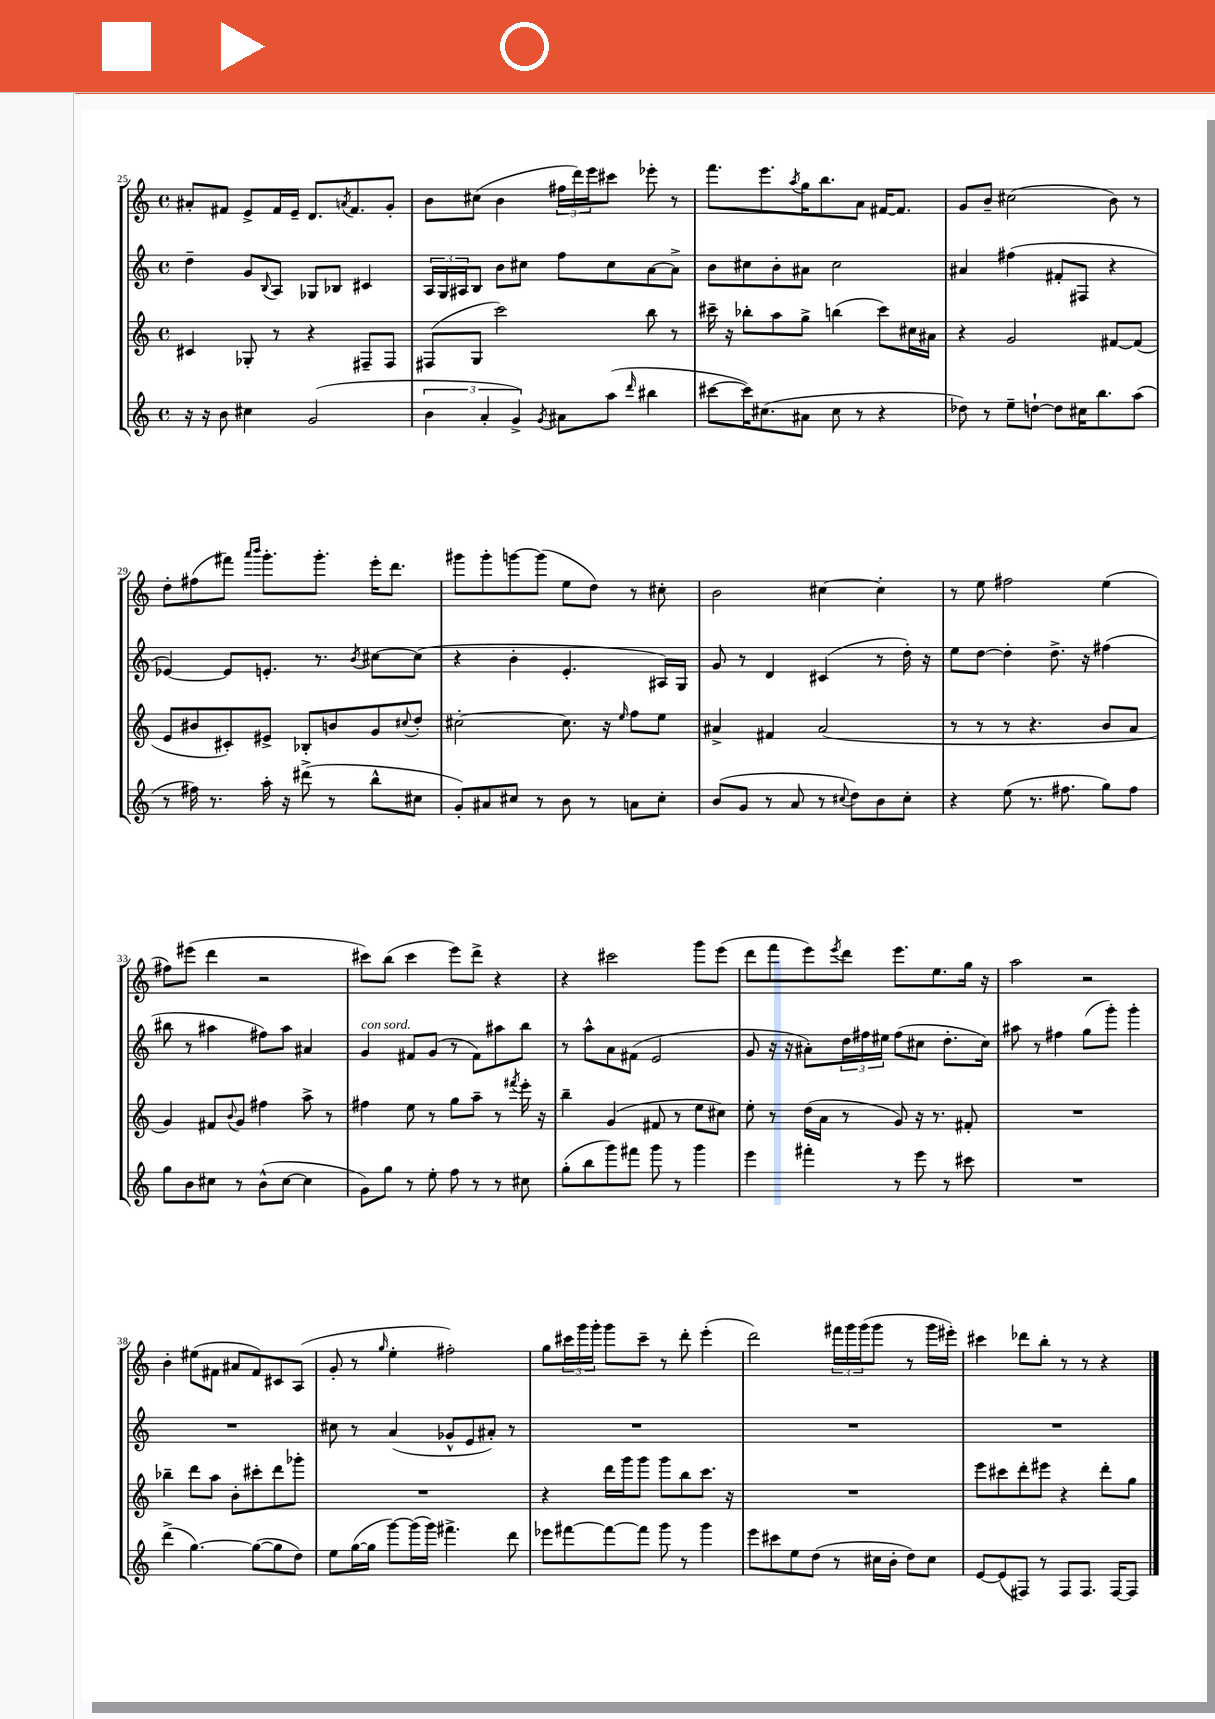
<<
\new StaffGroup <<
\new Staff = "s0" {
    \clef treble \key c \major \defaultTimeSignature \time 4/4
    ais'8-. fis'8 e'8-> fis'16 e'16-- d'8. \acciaccatura { a'8 } fis'8. g'8-. |
    b'8 cis''8( b'4 \tuplet 3/2 { fis''16 d'''16) e'''16 } cis'''8 ees'''8-. r8 |
    f'''8. e'''8. \acciaccatura { a''8 } g''16 b''8. a'8 fis'16~ fis'8. |
    g'8 b'8-- cis''2( b'8) r8 |
    d''8-. fis''8( fis'''8) \grace { a'''16 b'''16 } g'''8.-. g'''8.-. e'''16-. d'''8. |
    gis'''8 gis'''8-. g'''8~ g'''8( e''8 d''8) r8 cis''8-. |
    b'2 cis''4~ cis''4-. |
    r8 e''8 fis''2 e''4( |
    fis''8) eis'''8( d'''4 r2 |
    cis'''8) b''8( cis'''4 e'''8) d'''8-> r4 |
    r4 cis'''2 g'''8 e'''8( |
    d'''8 f'''8 e'''8) \acciaccatura { e'''8 } d'''8 e'''8. e''8. g''16 r16 |
    a''2 r2 |
    b'4-. eis''8( fis'8 ais'8 fis'8) cis'8 a8( |
    g'8-. r8 \grace { g''16 } e''4-. fis''2-.) |
    g''8 \tuplet 3/2 { cis'''16 g'''16 g'''16-. } g'''8 cis'''8-- r8 d'''8-. e'''4-.( |
    d'''2) \tuplet 3/2 { fis'''16 g'''16 g'''16( } g'''8 r8 g'''16 eis'''16-.) |
    cis'''4 des'''8 b''8-. r8 r8 r4 \bar "|." |
}
\new Staff = "s1" {
    \clef treble \key c \major \defaultTimeSignature \time 4/4
    d''4-- g'8 \appoggiatura { b8 } a8 ges8 bes8 cis'4 |
    \tuplet 3/2 { a16 g16 ais16 } b8 b'8 cis''8 f''8 cis''8 a'8~ a'8-> |
    b'8 cis''8 b'8-. ais'8 cis''2 |
    ais'4 fis''4( fis'8-. fis8 r4 |
    ees'4~) ees'8 e'8.-. r8. \acciaccatura { b'8 } cis''8~ cis''8( |
    r4 b'4-. e'4.-. ais16) g16 |
    g'8 r8 d'4 cis'4( r8 d''16-.) r16 |
    e''8 d''8~ d''4-. d''8.-> r16 fis''4( |
    bis''8 r8 ais''4 fis''8) ais''8 ais'4 |
    g'4^\markup { \italic "con sord." } fis'8 g'8( r8 fis'8) ais''8 b''8 |
    r8 a''8-^ a'8 fis'8( e'2 |
    g'8 r16 r16 ais'8-.) \tuplet 3/2 { d''16 fis''16 eis''16 } fis''8( cis''8 d''8.-. cis''16) |
    ais''8 r8 fis''4 g''8( g'''8-.) g'''4-. |
    R1 |
    cis''8 r8 a'4( ges'8-^ e'8 ais'8-.) r8 |
    R1 |
    R1 |
    R1 \bar "|." |
}
\new Staff = "s2" {
    \clef treble \key c \major \defaultTimeSignature \time 4/4
    cis'4 ges8-. r8 r4 fis8-- fis8 |
    fis8( g8 c'''2) b''8 r8 |
    cis'''16-- r16 bes''8-. a''8 g''8-> b''4( cis'''8) cis''16 ais'16 |
    r4 g'2 fis'8~ fis'8( |
    e'8 bis'8 cis'8-.) eis'8-> bes8-. b'8 g'8 \appoggiatura { cis''8 } d''8-. |
    cis''2~-. cis''8. r16 \grace { e''16 } f''8 e''8 |
    ais'4-> fis'4 ais'2( |
    r8 r8 r8 r4. b'8 a'8 |
    g'4) fis'8 \appoggiatura { b'8 } g'8 fis''4 a''8-> r8 |
    fis''4 e''8 r8 g''8 a''8-- r8 \acciaccatura { fis'''8 } e'''16-. r16 |
    b''4-- g'4( fis'8 r8 e''8 cis''8) |
    e''8-. r8 d''16( a'16 r8 g'8) r16 r8. fis'8-. |
    R1 |
    bes''4-- d'''8 a''8 b'8-. cis'''8-. d'''8 ges'''8-. |
    R1 |
    r4 d'''16 g'''16 g'''8 g'''8 b''8 c'''8. r16 |
    R1 |
    e'''8 cis'''8 d'''8-. eis'''8 r4 d'''8-. g''8 \bar "|." |
}
\new Staff = "s3" {
    \clef treble \key c \major \defaultTimeSignature \time 4/4
    r16 r16 b'8 cis''4 g'2( |
    \tuplet 3/2 { b'4 a'4-. g'4->) } \acciaccatura { g'8 } ais'8 a''8( \grace { d'''16 } bis''4 |
    cis'''8~ cis'''16) cis''8.( ais'8 cis''8 r8 r4 |
    des''8) r8 e''8-- d''8~-! d''8 cis''16 b''8. a''8( |
    r8 fis''16) r8. a''16-. r16 dis'''8->( r8 b''8-^ cis''8 |
    g'8-.) ais'8 cis''8 r8 b'8 r8 a'8 cis''8-. |
    b'8( g'8 r8 a'8 r8 \appoggiatura { cis''8 } d''8) b'8 cis''8-. |
    r4 e''8( r8. fis''8. g''8) fis''8 |
    g''8 b'8 cis''8 r8 b'8-^( cis''8~ cis''4 |
    g'8) g''8 r8 e''8-. f''8 r8 r8 cis''8 |
    g''8-.( b''8 g'''8) fis'''8 g'''8 r8 g'''4 |
    e'''4 fis'''4-. r8 e'''8 r8 cis'''8 |
    R1 |
    d'''4->( g''4.~) g''8~( g''8 d''8) |
    e''8 g''16~( g''16 g'''8~) g'''16( g'''16) fis'''4.-> d'''8 |
    ees'''8 fis'''8~ fis'''8~ fis'''8 g'''8 r8 g'''4 |
    e'''8 cis'''8 e''8 d''8( r8 cis''16 b'16-. d''8) cis''8 |
    e'8~ e'8( fis8) r8 fis8 fis8. fis16~ fis8 \bar "|." |
}
>>
>>
\layout { \context { \Score currentBarNumber = #25 } }
